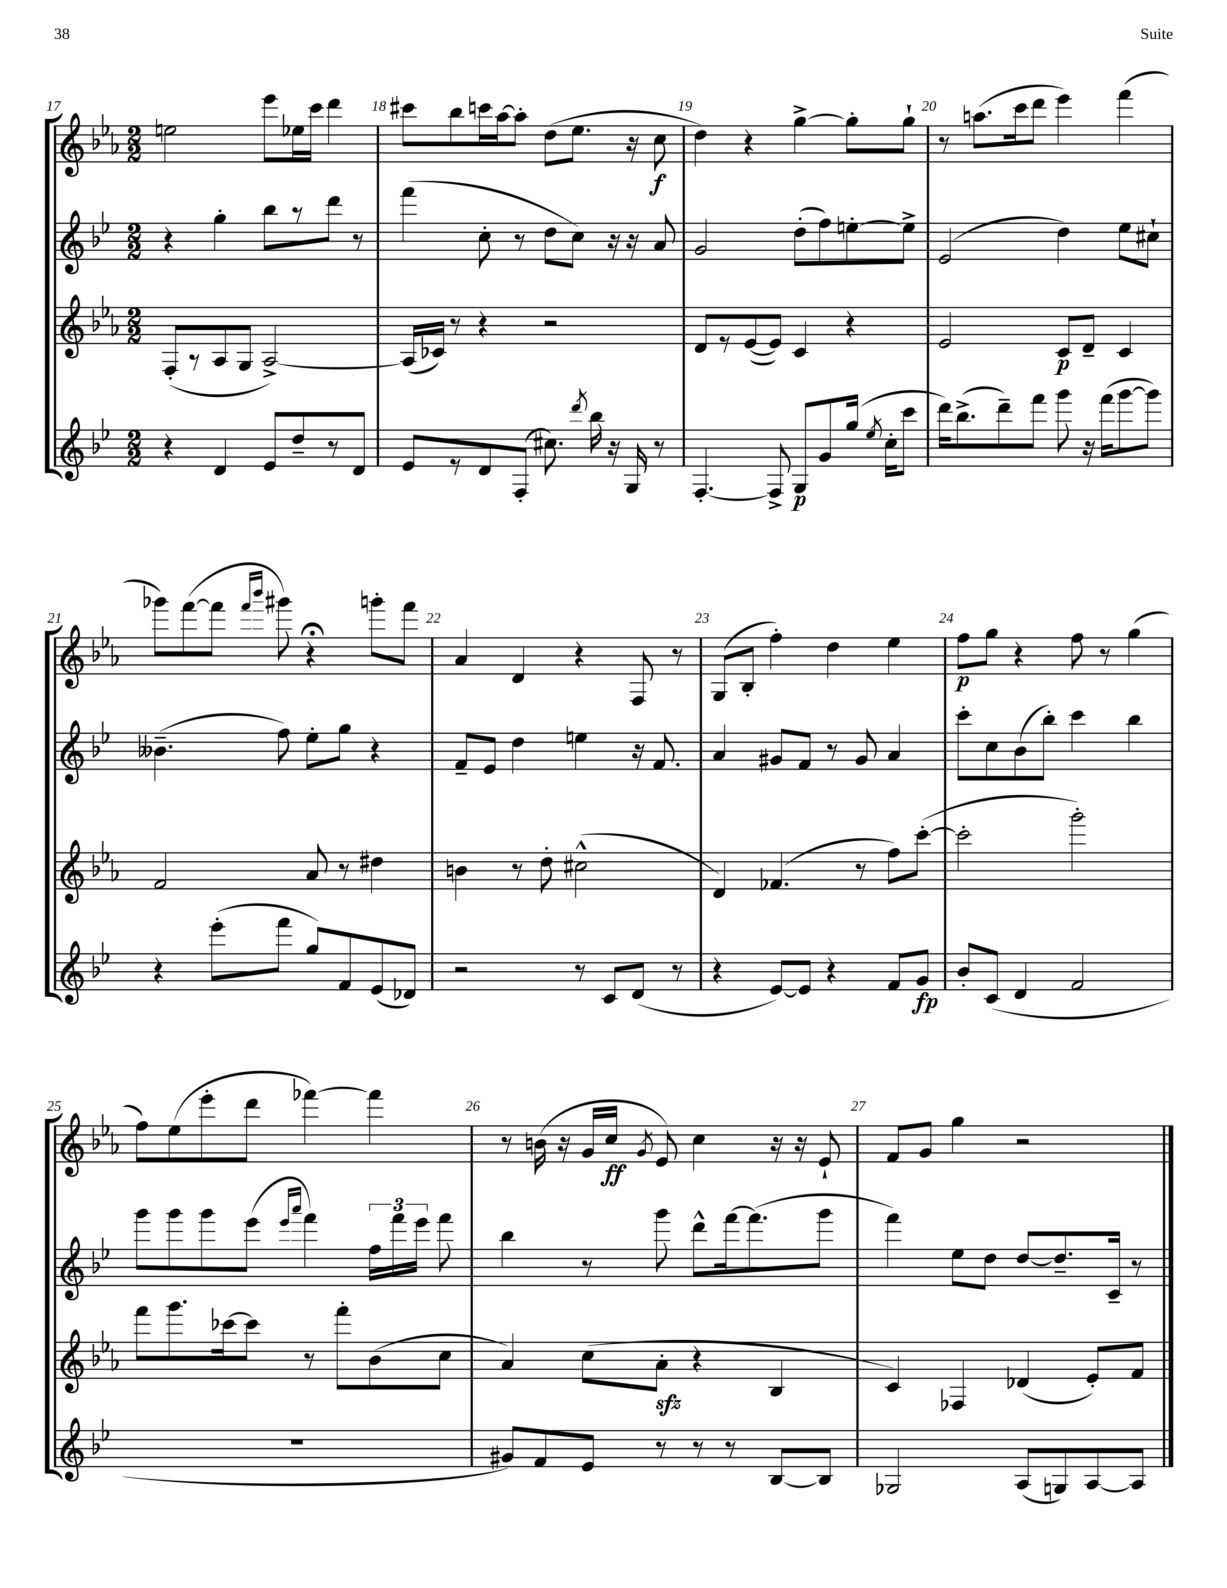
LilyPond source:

<<
\new StaffGroup <<
\new Staff = "s0" {
    \clef treble \key ees \major \numericTimeSignature \time 2/2
    \autoBeamOff e''2 ees'''8[ ees''16 c'''16] d'''4 |
    cis'''8[ bes''8 c'''16 aes''16~ aes''8]-. d''8[( ees''8.] r16 c''8\f |
    d''4) r4 g''4~-> g''8[-. g''8]-! |
    r8 a''8.[( c'''16 d'''8] ees'''4) f'''4( |
    ges'''8[) f'''8~( f'''8] \grace { f'''16[ bes'''16] } gis'''8) r4\fermata g'''8[-. f'''8] |
    aes'4 d'4 r4 f8 r8 |
    g8[( bes8]-. f''4-.) d''4 ees''4 |
    f''8[\p g''8] r4 f''8 r8 g''4( |
    f''8[) ees''8( ees'''8-. d'''8] fes'''4~) fes'''4 |
    r8 b'16( r16 g'16[ c''16]\ff \acciaccatura { g'8 } ees'8) c''4 r16 r16 ees'8-! |
    f'8[ g'8] g''4 r2 \bar "|." |
}
\new Staff = "s1" {
    \clef treble \key bes \major \numericTimeSignature \time 2/2
    \autoBeamOff r4 g''4-. bes''8[ r8 d'''8] r8 |
    f'''4( c''8-. r8 d''8[ c''8]) r16 r16 a'8 |
    g'2 d''8[-.( f''8) e''8~-. e''8]-> |
    ees'2( d''4) ees''8[ cis''8]-! |
    beses'4.--( f''8) ees''8[-. g''8] r4 |
    f'8[-- ees'8] d''4 e''4 r16 f'8. |
    a'4 gis'8[ f'8] r8 gis'8 a'4 |
    c'''8[-. c''8 bes'8( bes''8]-.) c'''4 bes''4 |
    g'''8[ g'''8 g'''8 ees'''8]( \grace { ees'''16[ a'''16] } f'''4) \tuplet 3/2 { f''16[ f'''16 ees'''16] } f'''8 |
    bes''4 r8 g'''8 d'''8[-^ f'''16~ f'''8.( g'''8] |
    f'''4) ees''8[ d''8] d''8[~ d''8.-- c'16]-- r8 \bar "|." |
}
\new Staff = "s2" {
    \clef treble \key ees \major \numericTimeSignature \time 2/2
    \autoBeamOff f8[-.( r8 aes8 g8] aes2~->) |
    aes16[( ces'16]) r8 r4 r2 |
    d'8[ r8 ees'8~( ees'8]) c'4 r4 |
    ees'2 c'8[\p d'8]-- c'4 |
    f'2 aes'8 r8 dis''4 |
    b'4 r8 d''8-. cis''2-^( |
    d'4) fes'4.( r8 f''8[) c'''8]~-.( |
    c'''2-. g'''2-.) |
    f'''8[ g'''8. ces'''16~ ces'''8] r8 f'''8[-. bes'8( c''8] |
    aes'4) c''8[( aes'8]-.\sfz r4 bes4 |
    c'4) fes4 des'4( ees'8[-.) f'8] \bar "|." |
}
\new Staff = "s3" {
    \clef treble \key bes \major \numericTimeSignature \time 2/2
    \autoBeamOff r4 d'4 ees'8[ d''8-- r8 d'8] |
    ees'8[ r8 d'8 f8]-.( cis''8.) \acciaccatura { d'''8 } bes''16 r16 g16 r8 |
    f4.~-. f8-> g8[\p g'8 g''16]( \acciaccatura { ees''8 } c''16[-. c'''8] |
    d'''16[) bes''8.->( d'''8--) f'''8] g'''8 r16 f'''16[( g'''8~ g'''8]) |
    r4 ees'''8[-.( f'''8] g''8[) f'8 ees'8( des'8]) |
    r2 r8 c'8[ d'8]( r8 |
    r4 ees'8[~) ees'8] r4 f'8[ g'8]\fp |
    bes'8[-. c'8]( d'4 f'2 |
    R1 |
    gis'8[) f'8 ees'8] r8 r8 r8 bes8[~ bes8] |
    ges2 a8[( g8) a8~ a8] \bar "|." |
}
>>
>>
\layout { \context { \Score currentBarNumber = #17 \override BarNumber.break-visibility = ##(#f #t #t) barNumberVisibility = #all-bar-numbers-visible } }
